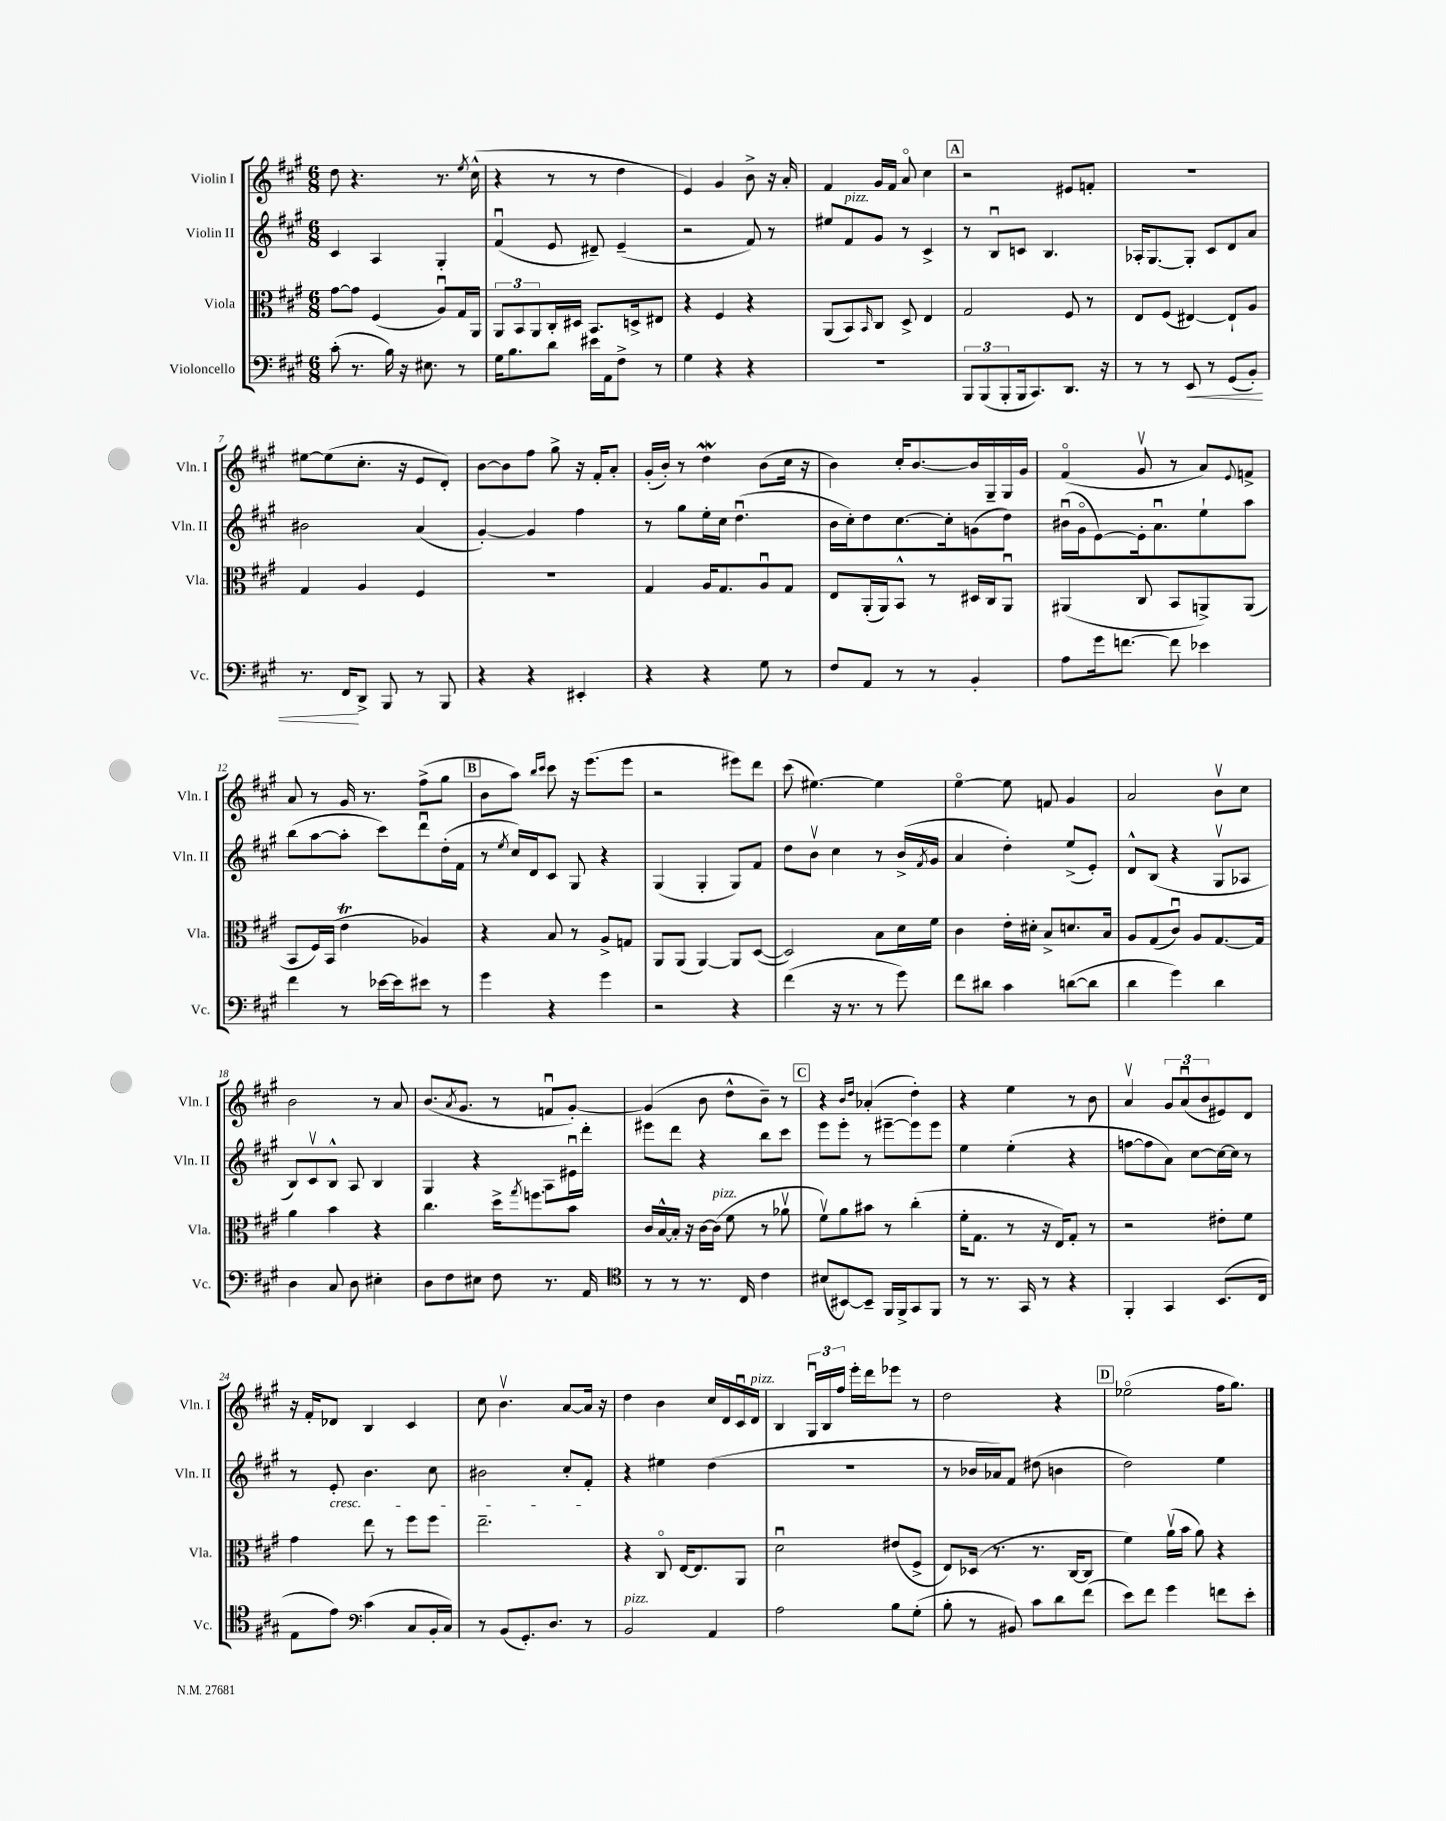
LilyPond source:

<<
\new StaffGroup <<
\new Staff = "s0" \with { instrumentName = "Violin I" shortInstrumentName = "Vln. I" } {
    \clef treble \key a \major \numericTimeSignature \time 6/8
    d''8 r4. r8. \acciaccatura { e''8 } cis''16-^( |
    r4 r8 r8 d''4 |
    e'4) gis'4 b'8-> r16 a'16-. |
    fis'4 gis'16 fis'16 a'8\flageolet cis''4 |
    \mark \markup { \box "A" } r2 eis'8 f'8-. |
    r2. |
    eis''8~ eis''8( cis''8.-. r16 e'8 d'8-.) |
    b'8~ b'8 fis''8 gis''8-> r16 fis'16-. a'8-. |
    gis'16-.( b'16-.) r8 d''4\mordent b'8( cis''16 r16 |
    b'4) cis''16-. b'8.~ b'16 gis16-- gis16 gis'16 |
    fis'4\flageolet( gis'8\upbow r8 a'8) \appoggiatura { e'8 } f'8-> |
    a'8 r8 gis'16 r8. fis''8->( gis''8 |
    \mark \markup { \box "B" } b'8 a''8) \grace { b''16 cis'''16 } cis'''8 r16 e'''8.( e'''8 |
    r2 eis'''8) d'''8 |
    cis'''8( eis''4.~) eis''4 |
    e''4~\flageolet e''8 f'8 gis'4 |
    a'2 b'8\upbow cis''8 |
    b'2 r8 a'8 |
    b'8.( \acciaccatura { a'8 } gis'8. r8 f'8\downbow gis'8~-.) |
    gis'4( b'8 d''8-^ b'8--) r8 |
    \mark \markup { \box "C" } r4 \grace { b'16 d''16 } aes'4-.( d''4-.) |
    r4 e''4 r8 b'8 |
    a'4\upbow \tuplet 3/2 { gis'8 a'8\downbow( b'8 } eis'8) d'8 |
    r16 fis'16-. des'8 b4 cis'4 |
    cis''8 b'4.\upbow a'8~ a'16 r16 |
    d''4 b'4 cis''16 d'16 cis'16\downbow d'16^\markup { \italic "pizz." } |
    b4 \tuplet 3/2 { gis16\downbow b16 fis''16 } e'''16-. d'''16 ees'''8 r8 |
    d''2 r4 |
    \mark \markup { \box "D" } ees''2\flageolet( fis''16 gis''8.) \bar "|." |
}
\new Staff = "s1" \with { instrumentName = "Violin II" shortInstrumentName = "Vln. II" } {
    \clef treble \key a \major \numericTimeSignature \time 6/8
    cis'4 a4 gis4-. |
    fis'4\downbow( e'8 dis'8--) e'4--( |
    r2 fis'8) r8 |
    eis''8 fis'8^\markup { \italic "pizz." } gis'8 r8 cis'4-> |
    \mark \markup { \box "A" } r8 b8\downbow c'8 b4. |
    aes16-. gis8.~ gis8-. cis'8 d'8 a'8 |
    bis'2 a'4( |
    gis'4~-.) gis'4 fis''4 |
    r8 gis''8 e''16-. cis''16 d''4.\downbow( |
    b'16 cis''16-.) d''8 cis''8.~ cis''16-. g'8( d''8) |
    bis'16\downbow( gis'16\flageolet e'8~) e'16-. a'8.\downbow e''8-! a''8 |
    b''8( a''8~ a''8-. cis'''8) d'''8\downbow d''16-.( fis'16 |
    \mark \markup { \box "B" } r8 \acciaccatura { e''8 } cis''16) d'16 cis'8 gis8 r4 |
    gis4( gis4-. gis8) fis'8 |
    d''8 b'8\upbow cis''4 r8 b'16->( \acciaccatura { fis'8 } gis'16 |
    a'4 d''4-.) e''8->( e'8-.) |
    d'8-^ b8( r4 gis8\upbow aes8 |
    b8) cis'8\upbow b8-^ a8 b4 |
    gis4 r4 a8 eis'16\downbow d'''16-. |
    eis'''8 d'''8 r4 b''8 cis'''8 |
    \mark \markup { \box "C" } e'''8 e'''8-. r8 eis'''8~-- eis'''8 eis'''8 |
    e''4 e''4-.( r4 |
    f''8~ f''8 a'8) cis''8~ cis''16~ cis''16 r8 |
    r8 e'8-.\cresc b'4. cis''8 |
    bis'2 cis''8-. fis'8-.\! |
    r4 eis''4 d''4( |
    R2. |
    r8 bes'16 aes'16) fis'8 dis''8( b'4 |
    \mark \markup { \box "D" } d''2) e''4 \bar "|." |
}
\new Staff = "s2" \with { instrumentName = "Viola" shortInstrumentName = "Vla." } {
    \clef alto \key a \major \numericTimeSignature \time 6/8
    gis'8~ gis'8 fis4( a8\downbow) gis16 a,16 |
    \tuplet 3/2 { a,8 b,8 a,8 } cis16-. dis16 b,8. d16-> eis8 |
    r4 fis4 r4 |
    a,8( b,8) \grace { b,16 } cis8 d8-> e4 |
    \mark \markup { \box "A" } gis2 fis8 r8 |
    e8 fis8( eis4~) eis8-! a8 |
    gis4 a4 fis4 |
    R2. |
    gis4 a16 gis8. a8\downbow gis8 |
    e8 a,16-.( a,16) b,8-^ r8 dis16 cis16 a,8\downbow |
    ais,4( cis8 b,8 a,8->) a,8( |
    b,8 fis16) b,16( e'4\trill aes4) |
    \mark \markup { \box "B" } r4 b8 r8 a8-> g8 |
    a,8 a,8( a,4~) a,8 d8~( |
    d2) b8 d'16 fis'16 |
    cis'4 e'16-. dis'16-. b8-> d'8. b16 |
    a8 gis8( cis'8\downbow) a8 gis8.~ gis16 |
    a'4 b'4 r4 |
    cis''4. d''16-> \acciaccatura { gis''8 } f''8. b'8 |
    cis'16 b16~-^ b16-. r16 cis'16~ cis'16^\markup { \italic "pizz." }( fis'8 r8 aes'8\upbow |
    \mark \markup { \box "C" } fis'8\upbow) a'8 bis'8 r8 cis''4-.( |
    fis'16-. gis8. r8 r16 e16) gis8-. r8 |
    r2 eis'8-. fis'8 |
    gis'4 e''8 r8 fis''8 fis''8 |
    e''2.-- |
    r4 cis8\flageolet e16~ e8. a,8 |
    d'2\downbow eis'8( fis8-> |
    e8) des16( r8. r8. cis16~ cis8 |
    \mark \markup { \box "D" } fis'4) a'16\upbow( b'16 a'8) r4 \bar "|." |
}
\new Staff = "s3" \with { instrumentName = "Violoncello" shortInstrumentName = "Vc." } {
    \clef bass \key a \major \numericTimeSignature \time 6/8
    cis'8-.( r8. b16) r16 eis8. r8 |
    gis16 b8. d'8 eis'16 a,16 fis8-> r8 |
    gis4 r4 r4 |
    R2. |
    \mark \markup { \box "A" } \tuplet 3/2 { b,,8 b,,8( b,,8-. } b,,16 cis,8.) d,8. r16 |
    r8 r8 e,8\< r8 gis,8( b,8-.) |
    r8. fis,16\! d,8-> b,,8 r8 b,,8 |
    r4 r4 eis,4-. |
    r4 r4 gis8 r8 |
    fis8 a,8 r8 r8 b,4-. |
    a8 gis'16 f'8.~ f'8 ees'4 |
    fis'4 r8 ees'16~ ees'16 eis'8 r8 |
    \mark \markup { \box "B" } gis'4 r4 gis'4 |
    r2 r4 |
    fis'4( r16 r8. r8 gis'8) |
    fis'8 dis'8 cis'4 d'8~( d'8 |
    d'4 gis'4) d'4 |
    d4 cis8 d8 eis4-. |
    d8 fis8 eis8 fis8 r8. a,16 |
    \clef tenor r8 r8 r8. cis16 cis'4 |
    \mark \markup { \box "C" } bis8( bis,8~) bis,8-- fis,16 fis,16-> gis,8 fis,8 |
    r8 r8. gis,16 r8 r4 |
    fis,4-. gis,4 b,8.( cis16 |
    e8 e'8) \clef bass cis'4( cis8 b,16-. cis16) |
    r8 b,8( gis,8.-.) d8. r8 |
    b,2^\markup { \italic "pizz." } a,4 |
    a2 b8 gis8-.( |
    b8-. r8 bis,8) cis'8 d'8 fis'8( |
    \mark \markup { \box "D" } e'8) fis'8 gis'4 f'8 e'8-. \bar "|." |
}
>>
>>
